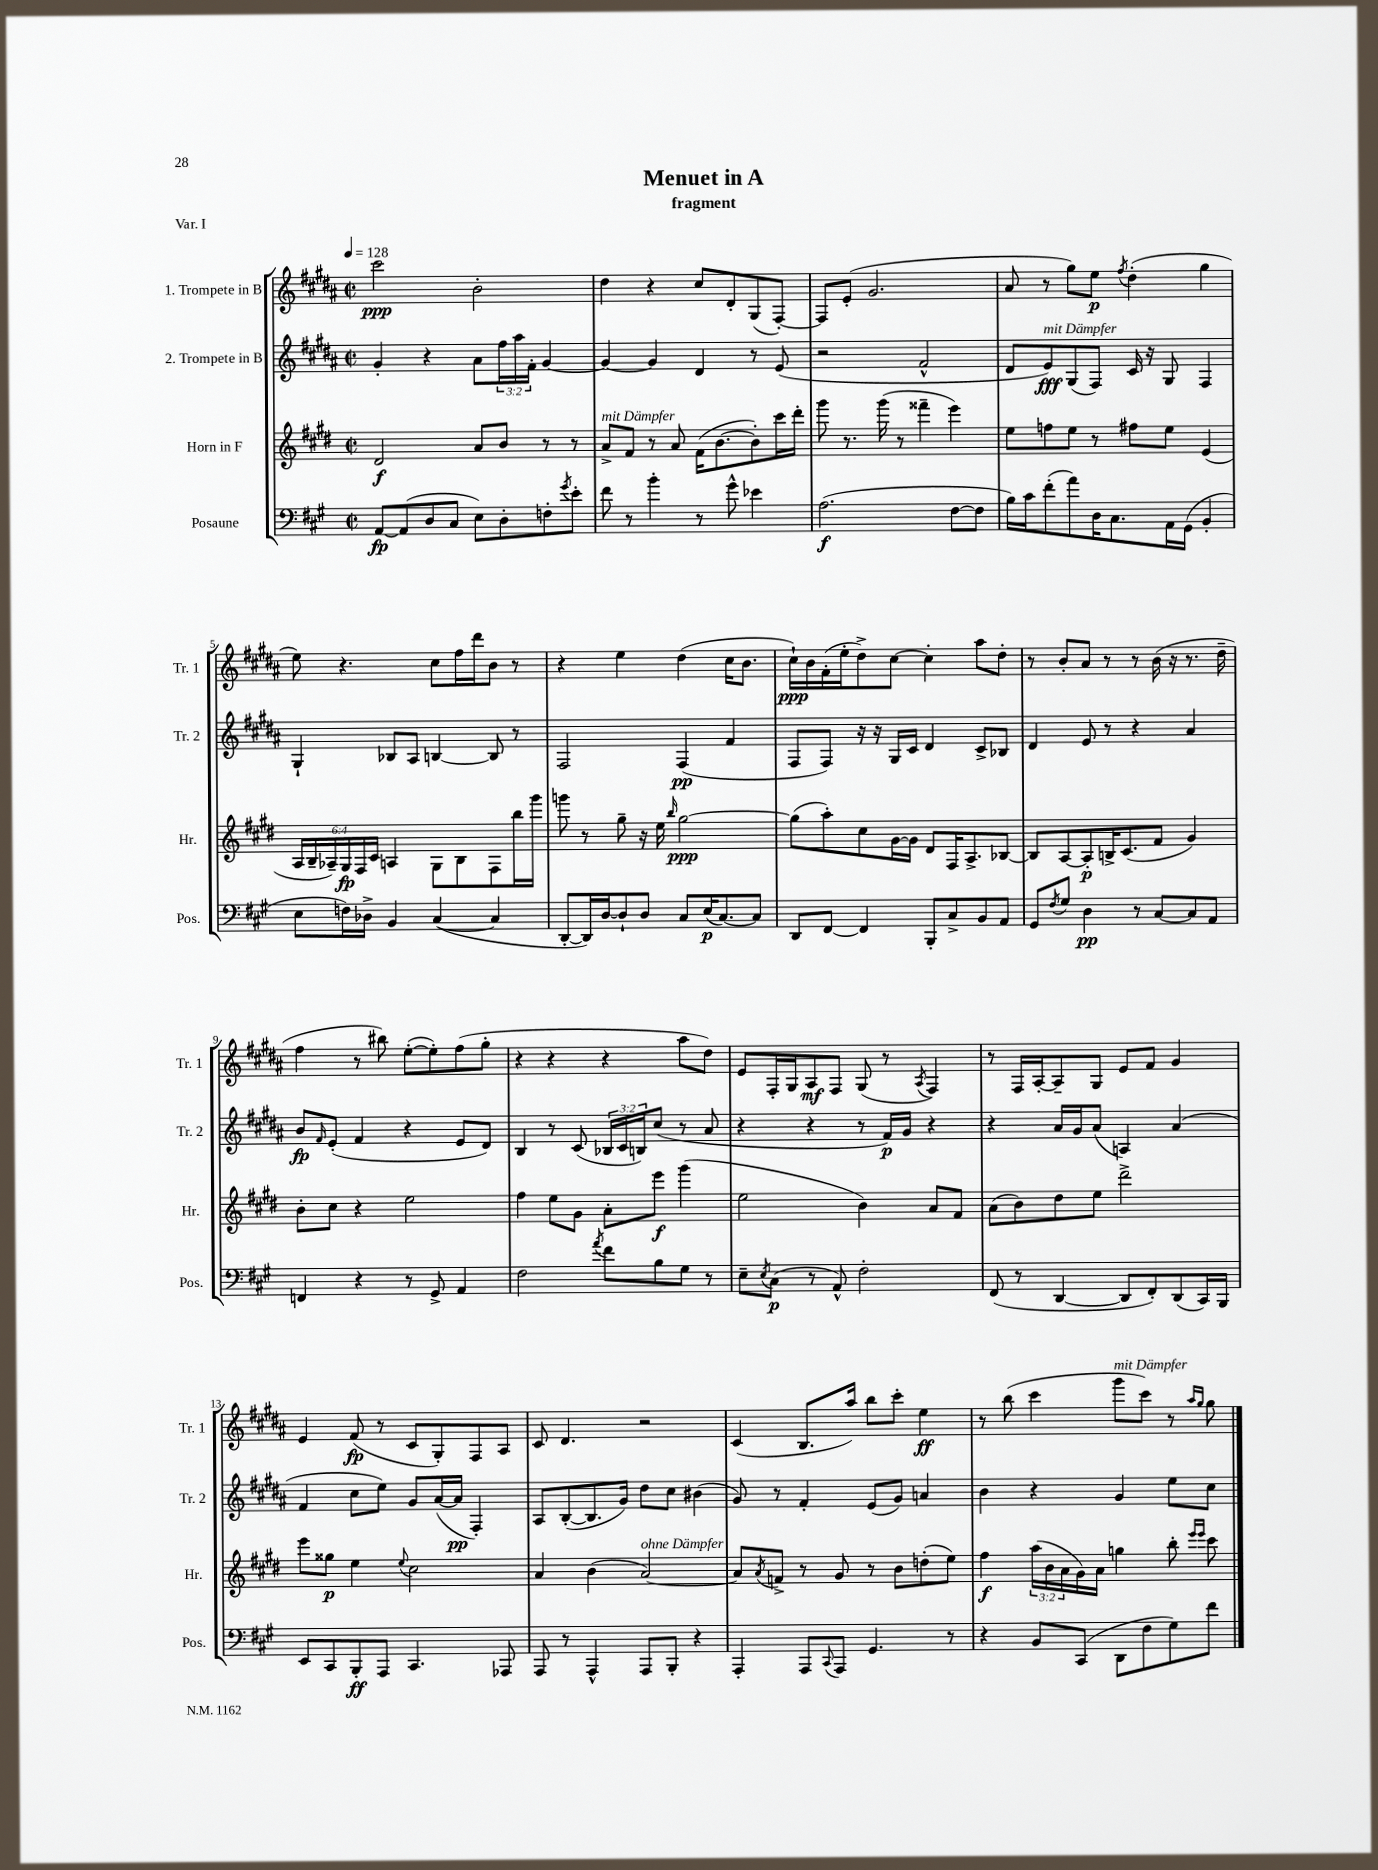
\header { title = "Menuet in A" subtitle = "fragment" piece = "Var. I" }
<<
\new StaffGroup <<
\new Staff = "s0" \with { instrumentName = "1. Trompete in B" shortInstrumentName = "Tr. 1" } {
    \clef treble \key b \major \defaultTimeSignature \time 2/2 \tempo 4 = 128
    cis'''2\ppp b'2-. |
    dis''4 r4 cis''8 dis'8-. gis8( fis8~-.) |
    fis8 e'8-.( gis'2. |
    ais'8 r8 gis''8) e''8\p \acciaccatura { fis''8 } dis''4-.( gis''4 |
    e''8) r4. cis''8 fis''16 dis'''16 b'8 r8 |
    r4 e''4 dis''4( cis''16 b'8. |
    cis''16-!\ppp) b'16 fis'16-.( e''16-. dis''8->) cis''8~ cis''4-. ais''8 dis''8-. |
    r8 b'8-. ais'8 r8 r8 b'16( r16 r8. dis''16-- |
    fis''4 r8 bis''8) e''8~-.( e''8-.) fis''8( gis''8-. |
    r4 r4 r4 ais''8 dis''8) |
    e'8 fis16-. gis16 ais8\mf fis8 gis8( r8 \acciaccatura { ais8 } fis4) |
    r8 fis16 ais16~-. ais8-- gis8 e'8 fis'8 gis'4 |
    e'4 fis'8\fp( r8 cis'8 gis8-.) fis8 ais8 |
    cis'8 dis'4. r2 |
    cis'4( b8. ais''16) b''8 cis'''8-. e''4\ff |
    r8 b''8( cis'''4 gis'''8^\markup { \italic "mit Dämpfer" } cis'''8) r8 \grace { ais''16 gis''16 } gis''8 \bar "|." |
}
\new Staff = "s1" \with { instrumentName = "2. Trompete in B" shortInstrumentName = "Tr. 2" } {
    \clef treble \key b \major \defaultTimeSignature \time 2/2 \override Staff.TupletNumber.text = #tuplet-number::calc-fraction-text
    gis'4-. r4 ais'8 \tuplet 3/2 { fis''16 ais''16 fis'16-. } gis'4~ |
    gis'4~ gis'4 dis'4 r8 e'8( |
    r2 fis'2-^ |
    dis'8 e'8\fff^\markup { \italic "mit Dämpfer" }) gis8( fis8) cis'16 r16 gis8 fis4 |
    gis4-! bes8 ais8 b4~ b8 r8 |
    fis2 fis4\pp( fis'4 |
    fis8 fis8) r16 r16 gis16 cis'16 dis'4 cis'8-> bes8 |
    dis'4 e'8 r8 r4 ais'4 |
    b'8\fp \grace { fis'16 } e'8-.( fis'4 r4 e'8 dis'8) |
    b4 r8 cis'8( \tuplet 3/2 { bes16 cis'16 b16) } cis''8( r8 ais'8 |
    r4 r4 r8 fis'16\p) gis'16 r4 |
    r4 ais'16 gis'16 ais'8( a4) ais'4( |
    fis'4 cis''8 e''8) gis'8 ais'16~( ais'16\pp fis4-.) |
    ais8 b8~-.( b8. gis'16) dis''8 cis''8 bis'4( |
    gis'8) r8 fis'4-. e'8( gis'8) a'4 |
    b'4 r4 gis'4 e''8 cis''8 \bar "|." |
}
\new Staff = "s2" \with { instrumentName = "Horn in F" shortInstrumentName = "Hr." } {
    \clef treble \key e \major \defaultTimeSignature \time 2/2 \override Staff.TupletNumber.text = #tuplet-number::calc-fraction-text
    dis'2\f a'8 b'8 r8 r8 |
    a'8->^\markup { \italic "mit Dämpfer" } fis'8 r8 a'8 fis'16( b'8.~ b'8-.) cis'''16 dis'''16-. |
    gis'''8 r8. gis'''16( r8 fisis'''4-- e'''4) |
    e''8 f''8 e''8 r8 fis''8 e''8 e'4( |
    \tuplet 6/4 { a16 b16-- aes16--) gis16\fp fis16 cis'16 } a4 gis8 b8 fis8 b''16 gis'''16 |
    g'''8 r8 gis''8-- r16 e''16 \grace { b''16 } gis''2~\ppp |
    gis''8( a''8-.) cis''8 gis'16~ gis'16 dis'8 fis16 a8.-> bes8~ |
    bes8 a8~ a8-.\p b16-> cis'8.( fis'8 gis'4) |
    b'8-. cis''8 r4 e''2 |
    fis''4 e''8 gis'8 a'8-. e'''8\f gis'''4( |
    e''2 b'4) a'8 fis'8 |
    a'8( b'8) dis''8 e''8 dis'''2-> |
    e'''8 gisis''8\p e''4 \appoggiatura { e''8 } cis''2 |
    a'4 b'4( a'2~^\markup { \italic "ohne Dämpfer" }) |
    a'8 \acciaccatura { a'8 } f'8-> r8 gis'8 r8 b'8 d''8-.( e''8) |
    fis''4\f \tuplet 3/2 { a''16( b'16 a'16 } gis'16) a'16 g''4 b''8-. \grace { e'''16 e'''16 } cis'''8 \bar "|." |
}
\new Staff = "s3" \with { instrumentName = "Posaune" shortInstrumentName = "Pos." } {
    \clef bass \key a \major \defaultTimeSignature \time 2/2
    a,8~\fp a,8( d8 cis8 e8) d8-. f8-. \acciaccatura { gis'8 } e'8-. |
    fis'8 r8 b'4-. r8 gis'8-^ ees'4 |
    a2.\f( fis8~ fis8 |
    b16) cis'16 fis'8-.( a'8) d16 cis8. a,16 gis,16( b,4-. |
    e8 f16) des16-> b,4 cis4~( cis4 |
    d,8~-. d,16) d16~ d8-! d8 cis8 e16\p( cis8.~) cis8 |
    d,8 fis,8~ fis,4 b,,8-. cis8-> b,8 a,8 |
    gis,8 \acciaccatura { fis8 } gis8 d4\pp r8 cis8~ cis8 a,8 |
    f,4 r4 r8 gis,8-> a,4 |
    fis2 \acciaccatura { a'8 } fis'8 b8 gis8 r8 |
    e8-- \acciaccatura { e8 } cis8\p( r8 a,8-^) fis2-. |
    fis,8( r8 d,4~ d,8 fis,8-.) d,8( cis,16) b,,16 |
    e,8 cis,8 b,,8-.\ff a,,8 cis,4. aes,,8 |
    a,,8 r8 a,,4-^ a,,8 b,,8-. r4 |
    a,,4-. a,,8 \appoggiatura { cis,8 } a,,8 gis,4. r8 |
    r4 b,8 cis,8( d,8 fis8 gis8) fis'8 \bar "|." |
}
>>
>>
